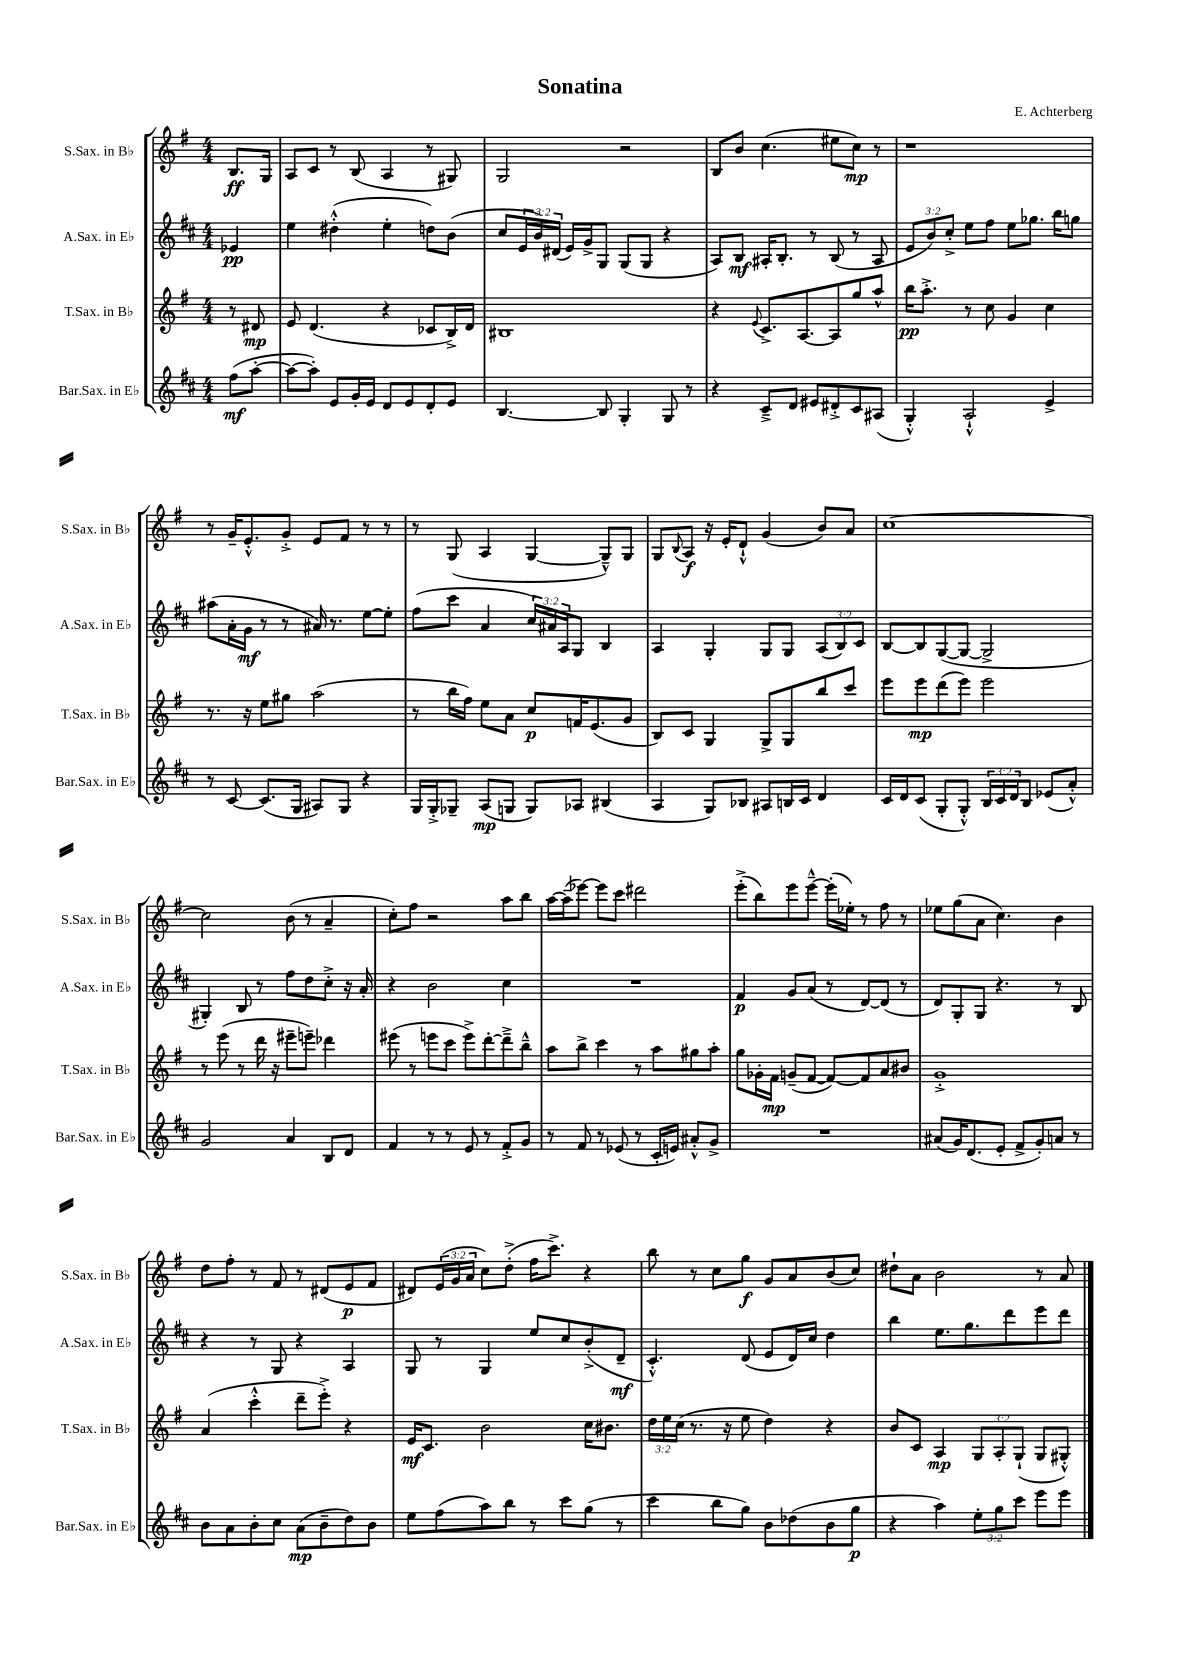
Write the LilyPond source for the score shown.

\header { title = "Sonatina" composer = "E. Achterberg" }
<<
\new StaffGroup <<
\new Staff = "s0" \with { instrumentName = "S.Sax. in Bb" shortInstrumentName = "S.Sax. in Bb" } {
    \clef treble \key g \major \numericTimeSignature \time 4/4 \override Staff.TupletNumber.text = #tuplet-number::calc-fraction-text \partial 4
    b8.\ff g16 |
    a8 c'8 r8 b8( a4 r8 gis8) |
    g2 r2 |
    b8 b'8 c''4.( eis''8 c''8\mp) r8 |
    r1 |
    r8 g'16-- e'8.-.-^ g'8-.-> e'8 fis'8 r8 r8 |
    r8 g8( a4 g4~ g8---^) g8 |
    g8 \appoggiatura { b8 } a8\f r16 e'16-. d'8-!-^ g'4( b'8) a'8 |
    c''1~ |
    c''2 b'8( r8 a'4-- |
    c''8-.) fis''8 r2 a''8 b''8 |
    a''16~ a''16--( ees'''8~) ees'''8 c'''8 dis'''2 |
    e'''8-.->( b''8) e'''8 e'''8~---^ e'''16-.( ees''16-.) r8 fis''8 r8 |
    ees''8 g''8( a'8 c''4.) b'4 |
    d''8 fis''8-. r8 fis'8 r8 dis'8( e'8\p fis'8 |
    dis'8) \tuplet 3/2 { e'16( g'16 a'16 } c''8) d''8-.->( fis''16 c'''8.->) r4 |
    b''8 r8 c''8 g''8\f g'8 a'8 b'8( c''8) |
    dis''8-! a'8 b'2 r8 a'8 \bar "|." |
}
\new Staff = "s1" \with { instrumentName = "A.Sax. in Eb" shortInstrumentName = "A.Sax. in Eb" } {
    \clef treble \key d \major \numericTimeSignature \time 4/4 \override Staff.TupletNumber.text = #tuplet-number::calc-fraction-text \partial 4
    ees'4\pp |
    e''4 dis''4-.-^( e''4-. d''8) b'8( |
    cis''8 \tuplet 3/2 { e'16 b'16) dis'16( } e'16) g'16-> g8 g8( g8 r4 |
    a8) b8\mf ais16-. b8.-. r8 b8( r8 ais8 |
    \tuplet 3/2 { e'8 b'8) cis''8-.-> } e''8 fis''8 e''8 ges''8. b''16 g''8 |
    ais''8( a'16-. g'16\mf r8 r8 ais'16) r8. e''8~ e''8-. |
    fis''8( cis'''8 a'4 \tuplet 3/2 { cis''16) ais'16 a16 } g8 b4 |
    a4 g4-. g8 g8 \tuplet 3/2 { a8( b8) cis'8 } |
    b8~ b8 g8~( g8~ g2-> |
    gis4-.) b8 r8 fis''8 d''8 cis''8-.-> r16 a'16-. |
    r4 b'2 cis''4 |
    R1 |
    fis'4\p g'8 a'8( r8 d'8~) d'8( r8 |
    d'8) g8-. g8 r4. r8 b8 |
    r4 r8 g8 r4 a4 |
    g8 r8 g4 e''8 cis''8 b'8-.->( d'8--\mf |
    cis'4.-.-^) d'8( e'8 d'16) cis''16 d''4 |
    b''4 e''8. g''8. d'''8 e'''8 d'''8 \bar "|." |
}
\new Staff = "s2" \with { instrumentName = "T.Sax. in Bb" shortInstrumentName = "T.Sax. in Bb" } {
    \clef treble \key g \major \numericTimeSignature \time 4/4 \override Staff.TupletNumber.text = #tuplet-number::calc-fraction-text \partial 4
    r8 dis'8\mp |
    e'8 d'4.( r4 ces'8 b16->) d'16 |
    bis1 |
    r4 \appoggiatura { e'8 } c'8.-> a8.~ a8 g''8 a''8-^ |
    b''16\pp a''8.-.-> r8 c''8 g'4 c''4 |
    r8. r16 e''8 gis''8 a''2( |
    r8 b''16 fis''16) e''8 a'8 c''8\p f'16 e'8.( g'8 |
    b8) c'8 g4 g8-> g8 b''8 c'''8 |
    e'''8 e'''8\mp d'''8( e'''8) e'''2 |
    r8 e'''8( r8 d'''16 r16 eis'''8-- e'''8--) des'''4 |
    eis'''8( r8 e'''8 c'''8 e'''8->) d'''8~-. d'''8---> b''8---^ |
    a''8 b''8-> c'''4 r8 a''8 gis''8 a''8-. |
    g''8 ges'16-. fis'16\mp g'8--( fis'8~ fis'8~) fis'8 a'8 bis'8 |
    g'1-.-> |
    a'4( c'''4-.-^ d'''8-- e'''8-.->) r4 |
    e'16\mf c'8. b'2 c''16 bis'8. |
    \tuplet 3/2 { d''16 e''16 c''16( } r8. r16 e''8 d''4) r4 |
    b'8 c'8 a4\mp \tuplet 3/2 { g8 a8-. g8-!( } g8 gis8-.-^) \bar "|." |
}
\new Staff = "s3" \with { instrumentName = "Bar.Sax. in Eb" shortInstrumentName = "Bar.Sax. in Eb" } {
    \clef treble \key d \major \numericTimeSignature \time 4/4 \override Staff.TupletNumber.text = #tuplet-number::calc-fraction-text \partial 4
    fis''8\mf( a''8~-. |
    a''8~ a''8-.) e'8 g'16-. e'16 d'8 e'8 d'8-. e'8 |
    b4.~ b8 g4-. g8 r8 |
    r4 cis'8---> d'8 eis'8 dis'8-.-> cis'8 ais8( |
    g4-.-^) a2-!-^ e'4-> |
    r8 cis'8~ cis'8.( g16 ais8) g8 r4 |
    g16 g16-.-> ges8-- a8\mp( g8 g8) aes8 bis4( |
    a4 g8) bes8 ais8 b16 cis'16 d'4 |
    cis'16 d'16 cis'8( g8-. g8-.-^) \tuplet 3/2 { b16 cis'16 d'16 } b8 ees'8( a'8-.-^) |
    g'2 a'4 b8 d'8 |
    fis'4 r8 r8 e'8 r8 fis'8-.-> g'8 |
    r8 fis'8 r8 ees'8( r8 cis'16-. e'16) ais'8-.-^ g'8-> |
    R1 |
    ais'8( g'16) d'8.( e'8-. fis'8-> g'8-.) a'8 r8 |
    b'8 a'8 b'8-. cis''8 a'8\mp( b'8-- d''8) b'8 |
    e''8 fis''8( a''8) b''8 r8 cis'''8 g''8( r8 |
    cis'''4 b''8 g''8) b'8 des''8( b'8 g''8\p |
    r4 a''4) \tuplet 3/2 { e''8-. g''8 cis'''8 } e'''8 e'''8 \bar "|." |
}
>>
>>
\layout { \context { \Score \remove "Bar_number_engraver" } }
